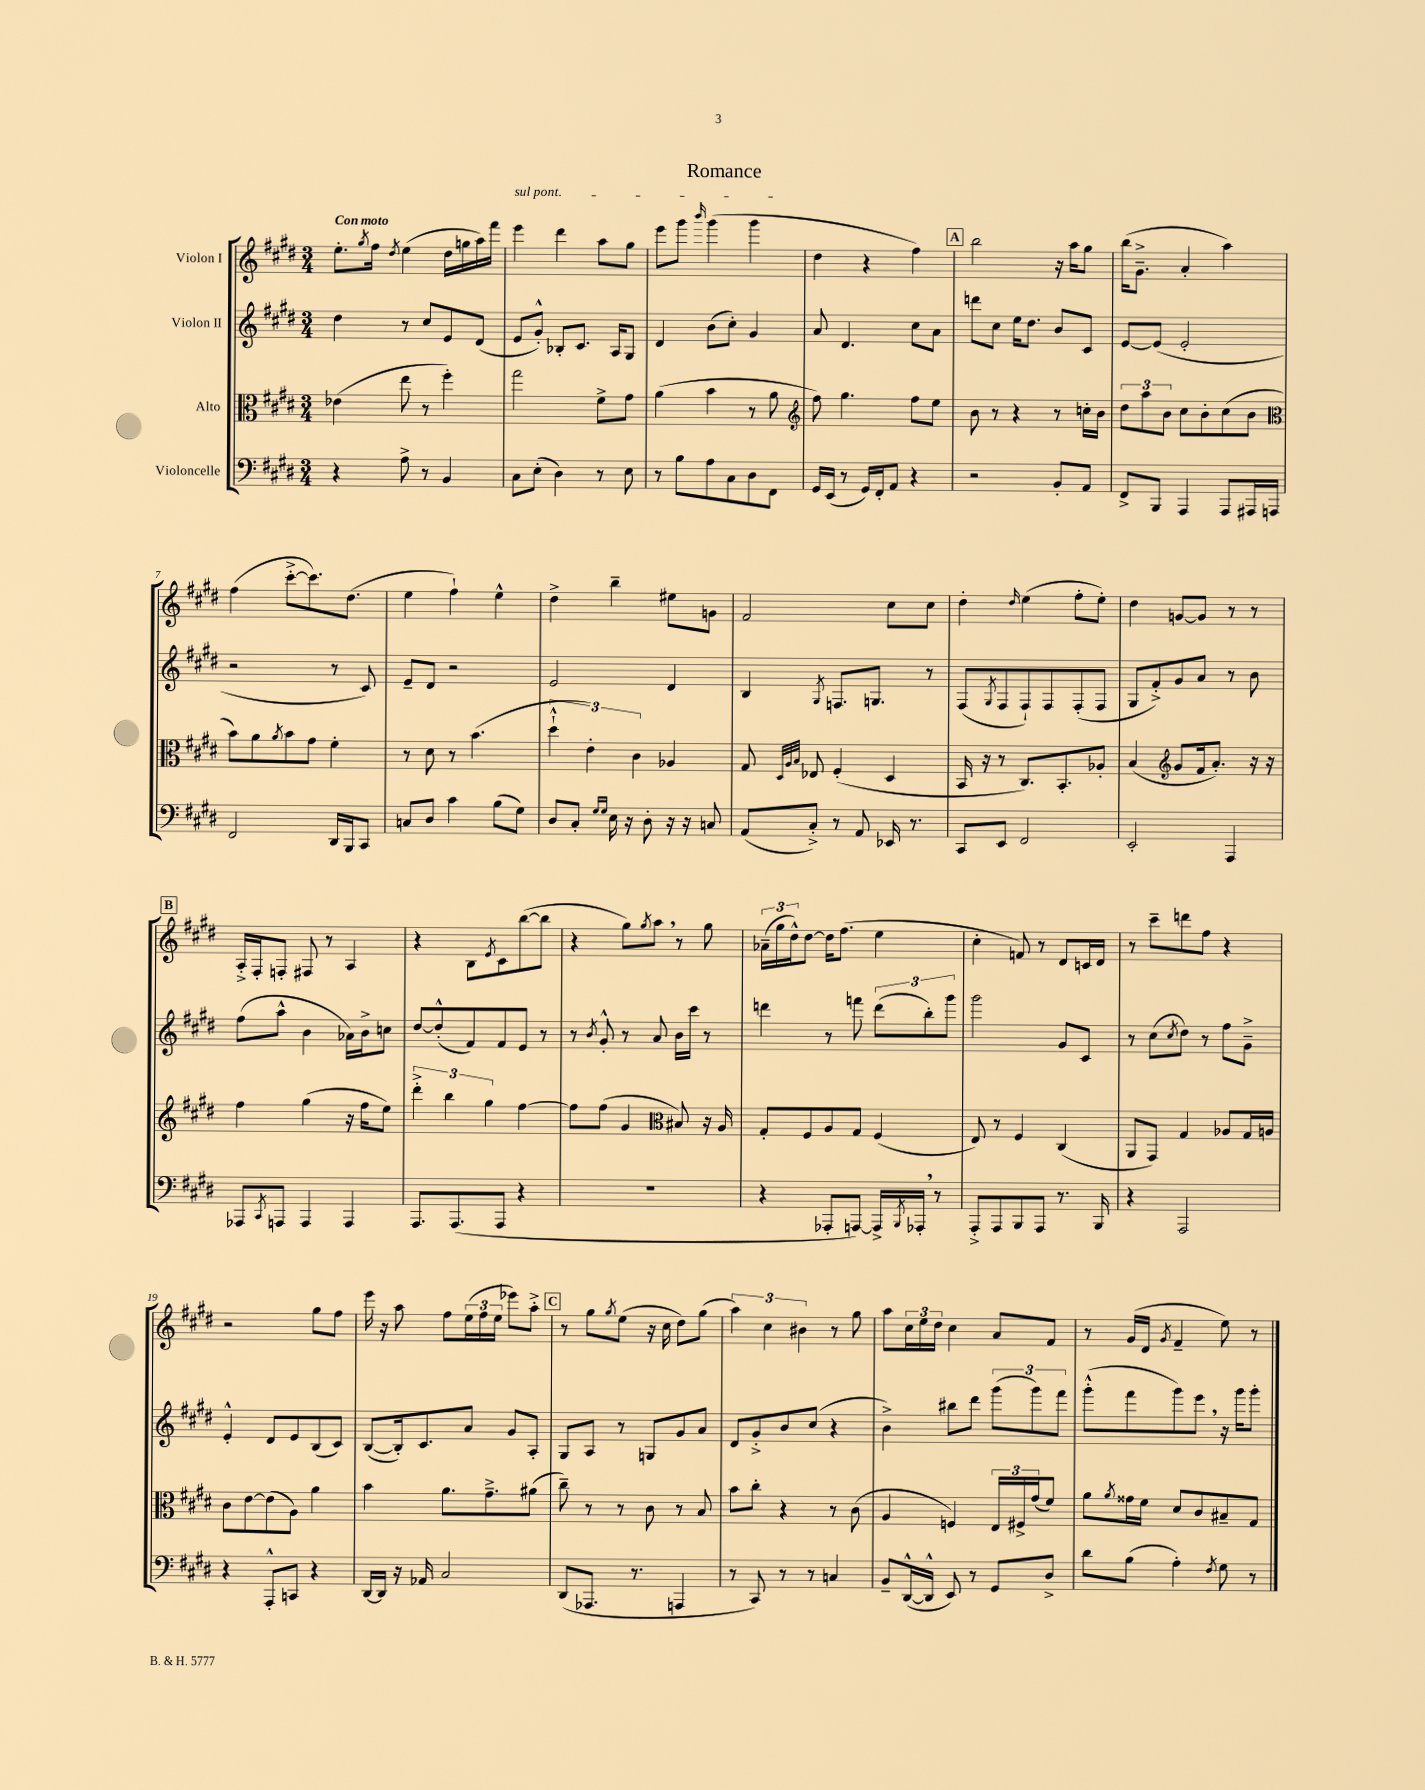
\header { title = "Romance" }
<<
\new StaffGroup <<
\new Staff = "s0" \with { instrumentName = "Violon I" } {
    \clef treble \key e \major \numericTimeSignature \time 3/4 \tempo "Con moto"
    e''8.-. \acciaccatura { gis''8 } fis''16 \acciaccatura { dis''8 } e''4( dis''16 g''16 a''16) fis'''16 |
    \once \override TextSpanner.bound-details.left.text = \markup { \italic "sul pont." } e'''4\startTextSpan dis'''4 a''8 gis''8 |
    e'''8 gis'''8 \grace { b'''16 } gis'''4( gis'''4\stopTextSpan |
    dis''4 r4 fis''4) |
    \mark \markup { \box "A" } b''2 r16 a''16 gis''8 |
    b''16( gis'8.---> a'4-. a''4) |
    fis''4( cis'''8~-.-> cis'''8.) dis''8.( |
    e''4 fis''4-!) e''4-^ |
    dis''4-> b''4-- eis''8 g'8 |
    fis'2 cis''8 cis''8 |
    dis''4-. \grace { dis''16 } e''4( fis''8-. e''8-.) |
    dis''4 g'8~ g'8 r8 r8 |
    \mark \markup { \box "B" } a16-.-> fis16-. f8-. fis8 r8 a4 |
    r4 b8 \acciaccatura { e'8 } cis'8 b''8~( b''8 |
    r4 gis''8) \acciaccatura { gis''8 } a''8 \breathe r8 gis''8 |
    \tuplet 3/2 { aes'16--( gis''16 dis''16-^) } dis''8~ dis''16 fis''8.( e''4 |
    cis''4-. f'8) r8 dis'8 c'16 dis'16 |
    r8 cis'''8-- d'''8 fis''8 r4 |
    r2 gis''8 fis''8 |
    e'''16 r16 a''8 fis''8 \tuplet 3/2 { e''16( fis''16 e''16 } ees'''8) a''8-.-> |
    \mark \markup { \box "C" } r8 gis''8 \acciaccatura { gis''8 } e''8( r16 cis''16 dis''8) gis''8( |
    \tuplet 3/2 { a''4) cis''4 bis'4 } r8 gis''8 |
    a''8 \tuplet 3/2 { cis''16 e''16 dis''16 } cis''4 a'8 fis'8 |
    r8 gis'16( dis'16 \acciaccatura { gis'8 } fis'4-- e''8) r8 \bar "|." |
}
\new Staff = "s1" \with { instrumentName = "Violon II" } {
    \clef treble \key e \major \numericTimeSignature \time 3/4
    dis''4 r8 cis''8 e'8 dis'8( |
    e'8 gis'8-.-^) bes8-. cis'8. a16 gis8 |
    dis'4 b'8( cis''8-.) gis'4 |
    a'8 dis'4. cis''8 a'8 |
    \mark \markup { \box "A" } d'''8 cis''8 e''16 dis''8. b'8 cis'8 |
    e'8~ e'8( e'2-. |
    r2 r8 cis'8) |
    e'8-- dis'8 r2 |
    e'2 dis'4 |
    b4 \acciaccatura { gis8 } f8. g8. r8 |
    fis8( \acciaccatura { gis8 } fis8 fis8-!) fis8 fis8-.( fis8 |
    gis8 fis'8-.->) gis'8 a'8 r8 b'8 |
    \mark \markup { \box "B" } fis''8( a''8-^ b'4 aes'16) b'16-> c''8 |
    dis''8~ dis''8-.-^( fis'8) fis'8 e'8 r8 |
    r8 \acciaccatura { b'8 } gis'8-.-^ r8 a'8 b'16 cis'''16 r8 |
    d'''4 r8 f'''8 \tuplet 3/2 { d'''8( b''8-.) gis'''8 } |
    gis'''2 gis'8 cis'8 |
    r8 cis''8( \acciaccatura { cis''8 } dis''8) r8 fis''8 gis'8---> |
    e'4-.-^ dis'8 e'8 b8( cis'8) |
    b8~( b16-.) cis'8. a'8 gis'8 a8-. |
    \mark \markup { \box "C" } gis8 a8 r8 g8 gis'8 a'8 |
    dis'8 gis'8-.-> b'8 cis''8( r4 |
    b'4->) bis''8 dis'''8 \tuplet 3/2 { gis'''8( gis'''8) fis'''8 } |
    gis'''8-.-^( fis'''8 gis'''8) e'''8 \breathe r16 gis'''16 gis'''8-. \bar "|." |
}
\new Staff = "s2" \with { instrumentName = "Alto" } {
    \clef alto \key e \major \numericTimeSignature \time 3/4
    ees'4( e''8 r8 fis''4-.) |
    gis''2 fis'8-> gis'8 |
    a'4( b'4 r8 a'8 |
    \clef treble fis''8) gis''4. fis''8 e''8 |
    \mark \markup { \box "A" } b'8 r8 r4 r8 c''16-. b'16 |
    \tuplet 3/2 { dis''8 a''8 b'8 } cis''8 b'8-. cis''8( b'8 |
    \clef alto b'8) a'8 \acciaccatura { a'8 } b'8 gis'8 fis'4-. |
    r8 dis'8 r8 b'4.( |
    \tuplet 3/2 { dis''4-!-^ e'4-.) cis'4 } aes4 |
    gis8 \grace { dis32 a32 b32 } ees8 fis4-.( dis4 |
    b,16 r16 r8 cis8.) b,8.-. aes8-. |
    b4( \clef treble gis'8 fis'16 a'8.-.) r16 r16 |
    \mark \markup { \box "B" } fis''4 gis''4( r16 fis''16 e''8) |
    \tuplet 3/2 { dis'''4-.-> b''4 gis''4 } fis''4~ |
    fis''8 fis''8( gis'4 \clef alto bis8) r16 a16 |
    gis8-. fis8 a8 gis8 fis4( |
    e8) r8 fis4 cis4( |
    a,8 gis,8) gis4 aes8 gis16 a16 |
    cis'8 e'8~ e'8( a8) a'4 |
    b'4 a'8. gis'8.---> ais'8( |
    \mark \markup { \box "C" } cis''8--) r8 r8 cis'8 r8 b8 |
    b'8 cis''8-. r4 r8 cis'8( |
    a4 f4) \tuplet 3/2 { e16 fis16-> gis'16( } fis'8) |
    a'8 \acciaccatura { a'8 } gisis'16 fis'16 dis'8 cis'8 bis8-- gis8 \bar "|." |
}
\new Staff = "s3" \with { instrumentName = "Violoncelle" } {
    \clef bass \key e \major \numericTimeSignature \time 3/4
    r4 a8-> r8 b,4 |
    cis8 e8-.( dis4) r8 e8 |
    r8 b8 a8 cis8 dis8 fis,8 |
    gis,16 e,16( r8 gis,16) fis,16-. a,8 r4 |
    \mark \markup { \box "A" } r2 b,8-. a,8 |
    fis,8-> b,,8 a,,4 a,,8 ais,,16 a,,16 |
    fis,2 dis,16 b,,16 cis,8 |
    c8 dis8 cis'4 b8( gis8) |
    dis8 cis8-. \grace { gis16 gis16 } e16 r16 dis8-. r16 r16 c8 |
    a,8( cis8-.->) r8 a,8 ees,16 r8. |
    cis,8 e,8 fis,2 |
    e,2-. a,,4 |
    \mark \markup { \box "B" } aes,,8 \acciaccatura { cis,8 } a,,8 a,,4 a,,4 |
    a,,8. a,,8.( a,,8 r4 |
    R2. |
    r4 aes,,8-. a,,8~) a,,16-> \acciaccatura { b,,8 } aes,,16-. \breathe r8 |
    a,,8-.-> a,,8 b,,8 a,,8 r8. b,,16 |
    r4 a,,2 |
    r4 a,,8-.-^ c,8 r4 |
    dis,16~ dis,16 r16 aes,16 cis2 |
    \mark \markup { \box "C" } dis,8( aes,,8. r8. a,,4 |
    r8 cis,8) r8 r8 c4 |
    b,8-- dis,16~-^( dis,16-^ e,8) r8 gis,8 dis8-> |
    dis'8 b8( a4-.) \acciaccatura { fis8 } gis8 r8 \bar "|." |
}
>>
>>
